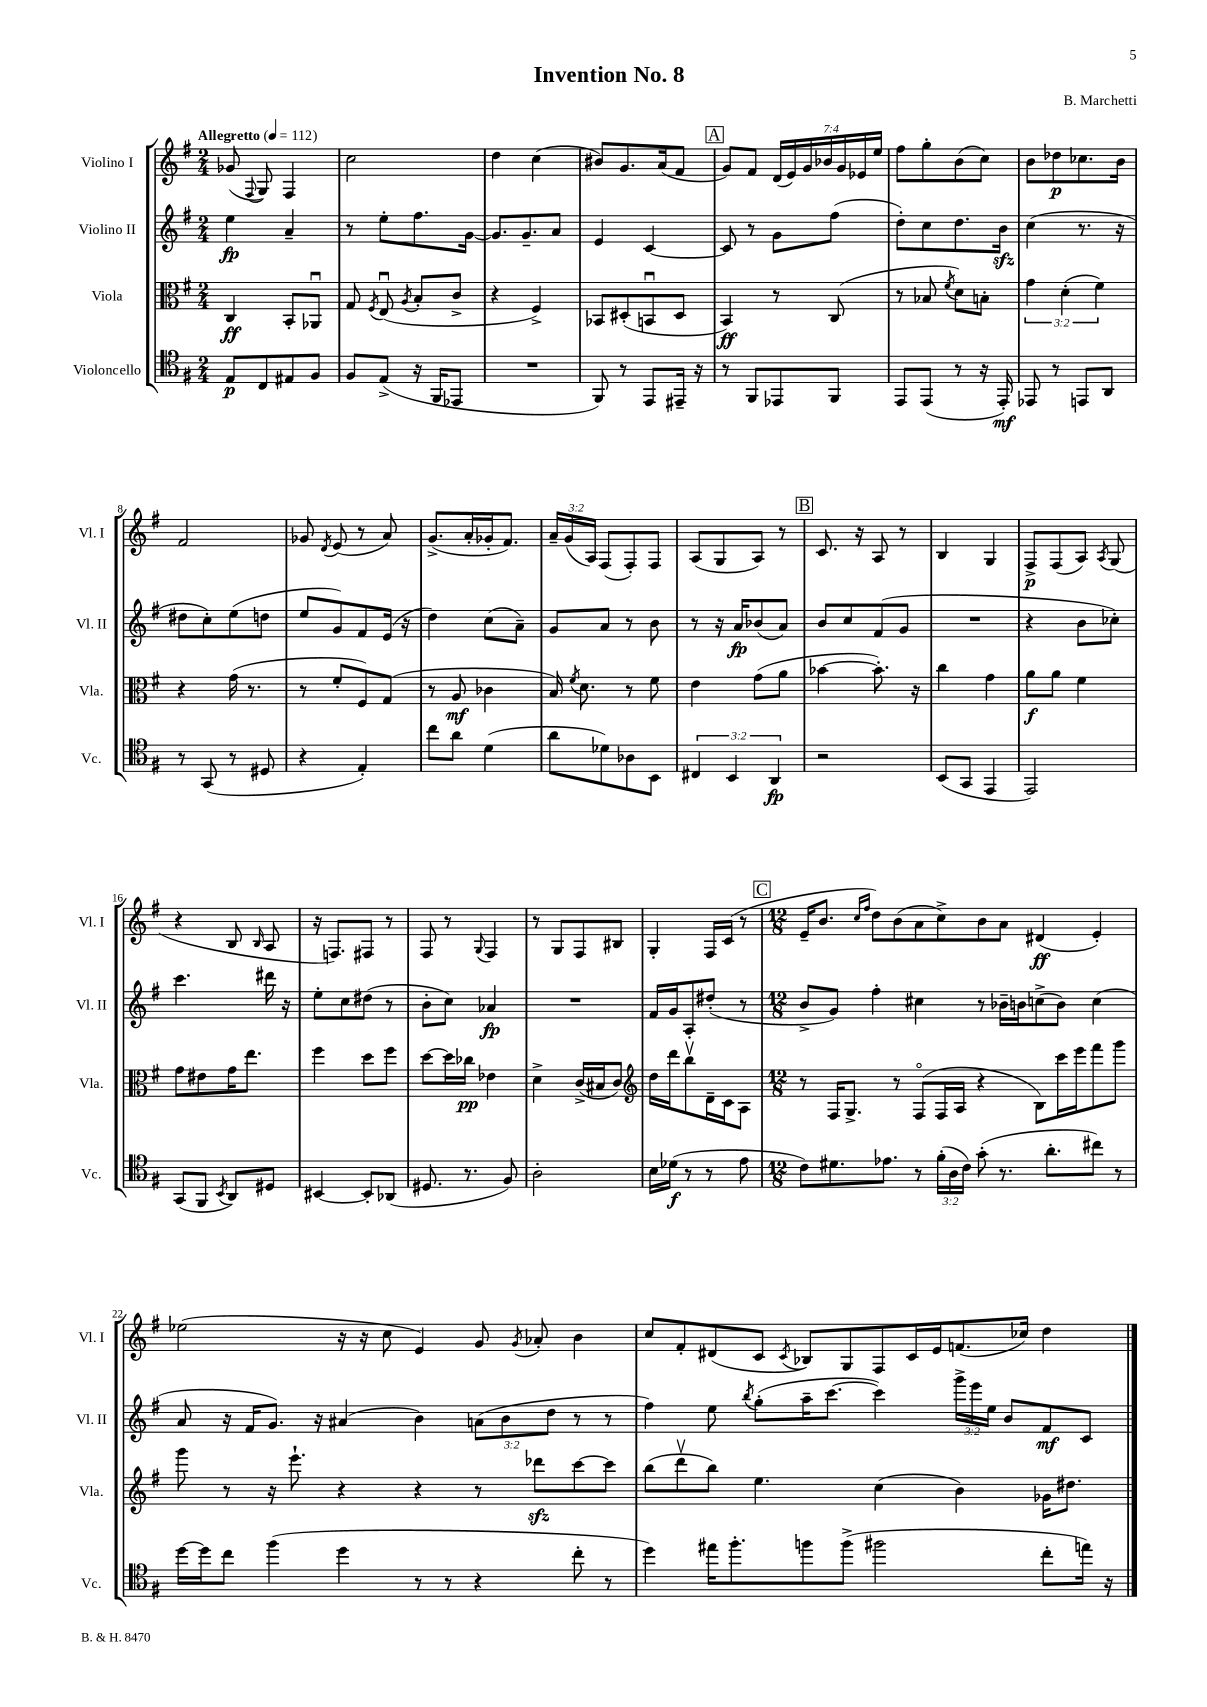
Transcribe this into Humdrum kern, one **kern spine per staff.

**kern	**dynam	**kern	**dynam	**kern	**dynam	**kern	**dynam
*part4	*part4	*part3	*part3	*part2	*part2	*part1	*part1
*staff4	*staff4	*staff3	*staff3	*staff2	*staff2	*staff1	*staff1
*I"Violoncello	*	*I"Viola	*	*I"Violino II	*	*I"Violino I	*
*I'Vc.	*	*I'Vla.	*	*I'Vl. II	*	*I'Vl. I	*
*clefC4	*	*clefC3	*	*clefG2	*	*clefG2	*
*k[f#]	*	*k[f#]	*	*k[f#]	*	*k[f#]	*
*M2/4	*	*M2/4	*	*M2/4	*	*M2/4	*
*MM112	*	*MM112	*	*MM112	*	*MM112	*
=1	=1	=1	=1	=1	=1	=1	=1
!	!	!	!	!	!	!LO:TX:a:B:t=Allegretto	!
8E/L	p	4C/	ff	4ee\	fp	(8g-X/	.
.	.	.	.	.	.	8qqF#/	.
8C/	.	.	.	.	.	8G/)	.
8E#X/	.	8BB'/L	.	4a~/	.	4F#/	.
8F#/J	.	8AA-Xu/J	.	.	.	.	.
=2	=2	=2	=2	=2	=2	=2	=2
8F#/L	.	8G/	.	8r	.	2cc\	.
.	.	8qF#/	.	.	.	.	.
(8E^/J	.	(8Eu/	.	8ee'\L	.	.	.
.	.	8qA/	.	.	.	.	.
16r	.	8B'/L	.	8.ff#\	.	.	.
16FF#/KL	.	.	.	.	.	.	.
8EE-X/J	.	8c^/J	.	.	.	.	.
.	.	.	.	[16g\Jk	.	.	.
=3	=3	=3	=3	=3	=3	=3	=3
2r	.	4r	.	8.g/L]	.	4dd\	.
.	.	.	.	8.g~/	.	.	.
.	.	4F#^/)	.	.	.	(4cc\	.
.	.	.	.	8a/J	.	.	.
=4	=4	=4	=4	=4	=4	=4	=4
8FF#/)	.	8BB-X/L	.	4e/	.	8b#X/L)	.
8r	.	(8D#X'/	.	.	.	8.g/	.
8EE/L	.	8BBnu/	.	[4c/	.	.	.
.	.	.	.	.	.	(16a/k	.
16EE#X~/Jk	.	8D#/J	.	.	.	8f#/J	.
16r	.	.	.	.	.	.	.
!!LO:REH:place=s1:t=A
=5	=5	=5	=5	=5	=5	=5	=5
8r	.	4BB/)	ff	8c/]	.	8g/L)	.
8FF#/L	.	.	.	8r	.	8f#/J	.
8EE-X/	.	8r	.	8g\L	.	(28d/LL	.
.	.	.	.	.	.	28e/)	.
.	.	.	.	.	.	28g/	.
.	.	.	.	.	.	28b-X/	.
8FF#/J	.	(8C/	.	(8ff#\J	.	.	.
.	.	.	.	.	.	28g/	.
.	.	.	.	.	.	28e-X/	.
.	.	.	.	.	.	28ee/JJ	.
=6	=6	=6	=6	=6	=6	=6	=6
8EE/L	.	8r	.	8dd'\L)	.	8ff#\L	.
(8EE/J	.	8B-X/	.	8cc\	.	8gg'\	.
.	.	8qf#/	.	.	.	.	.
8r	.	8d\L)	.	8.dd\	.	(8b\	.
16r	.	8Bn'\J	.	.	.	8cc\J)	.
16EE'/)	mf	.	.	16bzz\Jk	.	.	.
=7	=7	=7	=7	=7	=7	=7	=7
8EE-X/	.	6g\	.	(4cc\	.	8b\L	.
8r	.	.	.	.	.	8dd-X\	p
.	.	(6d'\	.	.	.	.	.
8EEn/L	.	.	.	8.r	.	8.cc-X\	.
.	.	6f#\)	.	.	.	.	.
8AA/J	.	.	.	.	.	.	.
.	.	.	.	16r	.	16b\Jk	.
!!LO:LB:g=z
=8	=8	=8	=8	=8	=8	=8	=8
8r	.	4r	.	8dd#X\L	.	2f#/	.
(8GG/	.	.	.	8cc'\)	.	.	.
8r	.	(16g\	.	(8ee\	.	.	.
.	.	8.r	.	.	.	.	.
8D#X/	.	.	.	8ddn\J	.	.	.
=9	=9	=9	=9	=9	=9	=9	=9
4r	.	8r	.	8ee/L	.	8g-X/	.
.	.	.	.	.	.	8qd/	.
.	.	8f#'/L	.	8g/)	.	(8e/	.
4E'/)	.	8F#/)	.	8f#/	.	8r	.
.	.	(8G/J	.	(16e/Jk	.	8a/)	.
.	.	.	.	16r	.	.	.
=10	=10	=10	=10	=10	=10	=10	=10
8cc\L	.	8r	.	4dd\)	.	(8.g^/L	.
8a\J	.	8A/	mf	.	.	.	.
.	.	.	.	.	.	16a'/L	.
(4d\	.	4c-X\	.	(8cc\L	.	16g-X'/J	.
.	.	.	.	.	.	8.f#/J)	.
.	.	.	.	8a~\J)	.	.	.
=11	=11	=11	=11	=11	=11	=11	=11
8a\L	.	16B/)	.	8g/L	.	24a~/LL	.
.	.	.	.	.	.	(24g/	.
.	.	8qf#/	.	.	.	.	.
.	.	8.d\	.	.	.	.	.
.	.	.	.	.	.	24A/JJ)	.
8d-X\)	.	.	.	8a/J	.	(8F#/L	.
8A-X\	.	8r	.	8r	.	8F#'/)	.
8BB\J	.	8f#\	.	8b\	.	8F#/J	.
=12	=12	=12	=12	=12	=12	=12	=12
6C#X/	.	4e\	.	8r	.	(8A/L	.
.	.	.	.	16r	.	8G/	.
6BB/	.	.	.	.	.	.	.
.	.	.	.	16a/KL	fp	.	.
.	.	(8g\L	.	(8b-X/	.	8A/J)	.
6AA/	fp	.	.	.	.	.	.
.	.	8a\J	.	8a/J)	.	8r	.
!!LO:REH:place=s1:t=B
=13	=13	=13	=13	=13	=13	=13	=13
2r	.	[4b-X\	.	8b/L	.	8.c/	.
.	.	.	.	8cc/	.	.	.
.	.	.	.	.	.	16r	.
.	.	8.b-'\])	.	(8f#/	.	8A/	.
.	.	.	.	8g/J	.	8r	.
.	.	16r	.	.	.	.	.
=14	=14	=14	=14	=14	=14	=14	=14
(8BB/L	.	4cc\	.	2r	.	4B/	.
8GG/J	.	.	.	.	.	.	.
4EE/	.	4g\	.	.	.	4G/	.
=15	=15	=15	=15	=15	=15	=15	=15
2EE/)	.	8a\L	f	4r	.	8F#^/L	p
.	.	8a\J	.	.	.	(8F#/	.
.	.	4f#\	.	8b\L	.	8A/J)	.
.	.	.	.	.	.	8qA/	.
.	.	.	.	8cc-X'\J)	.	(8G/	.
!!LO:LB:g=z
=16	=16	=16	=16	=16	=16	=16	=16
(8GG/L	.	8g\L	.	4.ccc\	.	4r	.
8FF#/J	.	8e#X\	.	.	.	.	.
8qBB/	.	.	.	.	.	.	.
8AA/L)	.	16g\K	.	.	.	8B/	.
.	.	8.ee\J	.	.	.	.	.
.	.	.	.	.	.	16qqB/	.
8D#X/J	.	.	.	16ddd#X\	.	8A/	.
.	.	.	.	16r	.	.	.
=17	=17	=17	=17	=17	=17	=17	=17
[4BB#X/	.	4ff#\	.	8ee'\L	.	16r	.
.	.	.	.	.	.	8.Fn/L)	.
.	.	.	.	8cc\	.	.	.
8BB#'/L]	.	8dd\L	.	(8dd#X\J	.	8F#X/J	.
(8AA-X/J	.	8ff#\J	.	8r	.	8r	.
=18	=18	=18	=18	=18	=18	=18	=18
8.D#X/	.	[8dd\L	.	8b'\L	.	8F#/	.
.	.	16dd\L]	.	8cc\J)	.	8r	.
8.r	.	16cc-X\JJ	pp	.	.	.	.
.	.	.	.	.	.	8qqG/	.
.	.	4e-X\	.	4a-X/	fp	4F#/	.
8F#/)	.	.	.	.	.	.	.
=19	=19	=19	=19	=19	=19	=19	=19
2A'\	.	4d^\	.	2r	.	8r	.
.	.	.	.	.	.	8G/L	.
.	.	(16c^/LL	.	.	.	8F#/	.
.	.	16B#X/J	.	.	.	.	.
.	.	8c/J)	.	.	.	8B#X/J	.
=20	=20	=20	=20	=20	=20	=20	=20
*	*	*clefG2	*	*	*	*	*
16B\LL	.	16dd\LL	.	16f#/LL	.	4G'/	.
(16d-X\JJ	f	16ddd\J	.	16g/J	.	.	.
8r	.	8bbv\	.	8A'/	.	.	.
8r	.	16d~\L	.	(8dd#X'/J	.	16F#/LL	.
.	.	16c\J	.	.	.	(16c/JJ	.
8e\	.	8A\J	.	8r	.	8r	.
!!LO:REH:place=s1:t=C
=21	=21	=21	=21	=21	=21	=21	=21
*M12/8	*	*M12/8	*	*M12/8	*	*M12/8	*
8c\L)	.	8r	.	8b^/L	.	16e~/KL	.
.	.	.	.	.	.	8.b/J	.
8.d#X\	.	16F#/KL	.	8g/J)	.	.	.
.	.	8.G^/J	.	.	.	.	.
.	.	.	.	.	.	16qqcc/LL	.
.	.	.	.	.	.	16qqff#/JJ	.
.	.	.	.	4ff#'\	.	8dd\L)	.
8.e-X\J	.	.	.	.	.	.	.
.	.	8r	.	.	.	(8b\	.
8r	.	(8F#/L	.	4cc#X\	.	8a\	.
(24f#'\LL	.	16F#/L	.	.	.	8cc^\)	.
24A\	.	.	.	.	.	.	.
.	.	16A/JJ	.	.	.	.	.
24c\JJ)	.	.	.	.	.	.	.
(8g'\	.	4r	.	8r	.	8b\	.
8.r	.	.	.	16b-X~\LL	.	8a\J	.
.	.	.	.	16bn\J	.	.	.
.	.	8B\L)	.	(8ccn^\	.	(4d#X/	ff
8.a'\L	.	.	.	.	.	.	.
.	.	16ccc\L	.	8b\J)	.	.	.
.	.	16eee\J	.	.	.	.	.
8cc#X\J)	.	8fff#\	.	(4cc\	.	4e'/)	.
8r	.	8ggg\J	.	.	.	.	.
!!LO:LB:g=z
=22	=22	=22	=22	=22	=22	=22	=22
[16dd\LL	.	8ggg\	.	8a/	.	(2ee-X\	.
16dd\J]	.	.	.	.	.	.	.
8cc\J	.	8r	.	16r	.	.	.
.	.	.	.	16f#/KL	.	.	.
(4ff#\	.	16r	.	8.g/J)	.	.	.
.	.	8.eee`\	.	.	.	.	.
.	.	.	.	16r	.	.	.
4dd\	.	4r	.	(4a#X/	.	16r	.
.	.	.	.	.	.	16r	.
.	.	.	.	.	.	8cc\	.
8r	.	4r	.	4b\)	.	4e/)	.
8r	.	.	.	.	.	.	.
4r	.	8r	.	(12an\L	.	8g/	.
.	.	.	.	12b\	.	.	.
.	.	.	.	.	.	8qg/	.
.	.	8ddd-Xzz\L	.	.	.	8a-X'/	.
.	.	.	.	12dd\J	.	.	.
8cc'\	.	[8ccc\	.	8r	.	4b\	.
8r	.	8ccc\J]	.	8r	.	.	.
=23	=23	=23	=23	=23	=23	=23	=23
4dd\)	.	(8bb\L	.	4ff#\)	.	8cc/L	.
.	.	8dddv\	.	.	.	8f#'/	.
16ee#X\KL	.	8bb\J)	.	8ee\	.	(8d#X/	.
8.ff#'\	.	.	.	.	.	.	.
.	.	.	.	8qbb/	.	.	.
.	.	4.ee\	.	(8gg'\L	.	8c/J	.
.	.	.	.	.	.	8qc/	.
8ffn\	.	.	.	16aa~\K	.	8B-X/L)	.
.	.	.	.	[8.ccc\J	.	.	.
(8ff^\J	.	.	.	.	.	8G/	.
2ff#X\	.	(4cc\	.	4ccc\])	.	8F#/	.
.	.	.	.	.	.	16c/L	.
.	.	.	.	.	.	16e/J	.
.	.	4b\)	.	24ggg^\LL	.	(8.fn/	.
.	.	.	.	24eee\	.	.	.
.	.	.	.	24ee\JJ	.	.	.
.	.	.	.	8b/L	.	.	.
.	.	.	.	.	.	16cc-X/Jk)	.
8cc'\L	.	16g-X\KL	.	8f#/	mf	4dd\	.
.	.	8.dd#X\J	.	.	.	.	.
16een\Jk)	.	.	.	8c/J	.	.	.
16r	.	.	.	.	.	.	.
==	==	==	==	==	==	==	==
*-	*-	*-	*-	*-	*-	*-	*-
